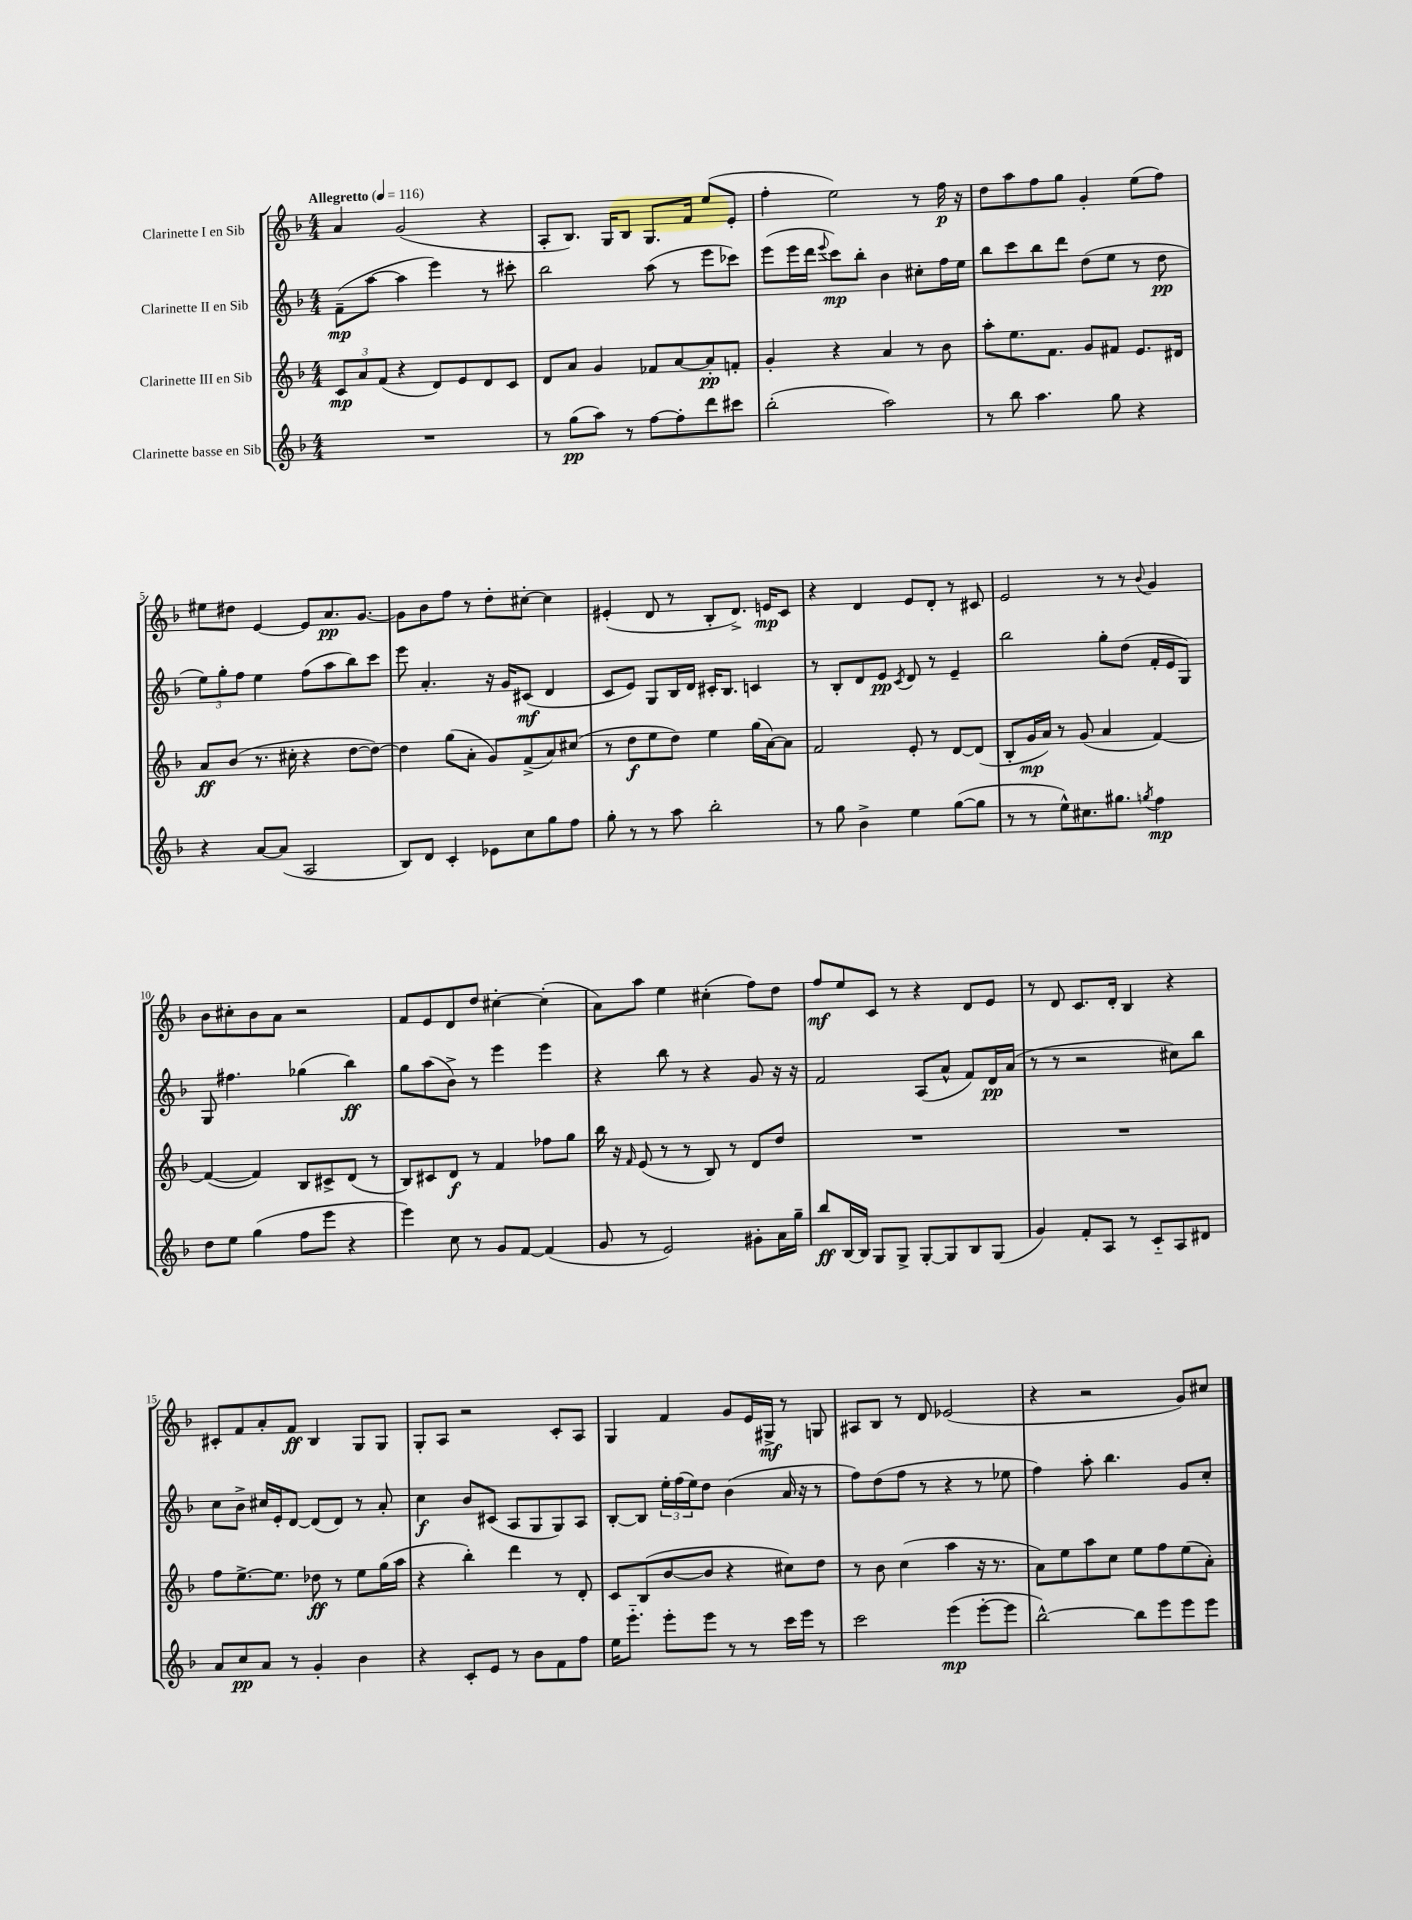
<<
\new StaffGroup <<
\new Staff = "s0" \with { instrumentName = "Clarinette I en Sib" } {
    \clef treble \key f \major \numericTimeSignature \time 4/4 \tempo "Allegretto" 4 = 116
    a'4 g'2( r4 |
    a8-. bes8.) g16 bes8 g8. f'16 e''8( e'8-. |
    f''4-. e''2) r8 f''16\p r16 |
    d''8 a''8 f''8 g''8 g'4-. e''8( f''8) |
    eis''8 dis''8 e'4~ e'8 a'8.\pp g'8.~ |
    g'8 bes'8 f''8 r8 d''8-. cis''8~-. cis''4 |
    eis'4-.( d'8 r8 bes8-. d'8.->) e'16\mp c'8 |
    r4 d'4 e'8 d'8-. r8 cis'8 |
    e'2 r8 r8 \appoggiatura { bes'8 } g'4 |
    bes'8 cis''8-. bes'8 a'8 r2 |
    f'8 e'8 d'8 d''8 cis''4~-. cis''4-.( |
    a'8) a''8 e''4 cis''4-.( f''8) d''8 |
    f''8\mf e''8 c'8 r8 r4 d'8 e'8 |
    r8 d'8 c'8. d'16-. bes4 r4 |
    cis'8-. f'8 a'8-. f'8\ff bes4 g8 g8 |
    g8-. a8 r2 c'8-. a8 |
    g4 f'4 g'8 e'16 gis16->\mf r8 g8 |
    ais8 bes8 r8 d'8 ees'2( |
    r4 r2 g'8) cis''8 \bar "|." |
}
\new Staff = "s1" \with { instrumentName = "Clarinette II en Sib" } {
    \clef treble \key f \major \numericTimeSignature \time 4/4
    f'8--\mp( a''8~ a''4 e'''4) r8 cis'''8-. |
    bes''2 a''8( r8 e'''8 ces'''8) |
    e'''8( e'''16 d'''16 \appoggiatura { e'''8 } c'''8\mp) bes''8-. bes'4 cis''8-. f''16 e''16 |
    bes''8 c'''8 bes''8 d'''8 d''8( e''8 r8 d''8\pp |
    \tuplet 3/2 { e''8) g''8-. f''8 } e''4 f''8( a''8 bes''8) c'''8 |
    e'''8 a'4.-. r16 g'16 cis'8\mf( d'4 |
    c'8 e'8) g8 bes16 d'16 cis'16-. bes8. c'4 |
    r8 bes8-. d'8 e'8\pp \acciaccatura { c'8 } d'8 r8 e'4-- |
    bes''2 g''8-. d''8( f'16-. e'16 g8) |
    g8 fis''4. ges''4( bes''4\ff) |
    g''8 a''8( bes'8->) r8 e'''4 e'''4 |
    r4 bes''8 r8 r4 g'8 r16 r16 |
    f'2 a8( a'8-^ f'8) d'16\pp a'16( |
    r8 r8 r2 cis''8) bes''8 |
    c''8 bes'8-> cis''16 e'16-. d'8~ d'8( d'8) r8 a'8-. |
    c''4\f bes'8 cis'8( a8 g8 g8) a8 |
    bes8~-. bes8 \tuplet 3/2 { e''16-. f''16( e''16) } d''8 bes'4( a'16 r16 r8 |
    f''8) d''8( f''8 r8 r4 r8 ees''8 |
    f''4) a''8-. bes''4. g'8 c''8-. \bar "|." |
}
\new Staff = "s2" \with { instrumentName = "Clarinette III en Sib" } {
    \clef treble \key f \major \numericTimeSignature \time 4/4
    \tuplet 3/2 { c'8\mp a'8 f'8( } r4 d'8) e'8 d'8 c'8 |
    d'8 a'8 g'4 fes'8 a'8~ a'8-.\pp f'8-. |
    g'4-. r4 a'4 r8 bes'8 |
    a''8-. e''8. f'8. g'8 fis'8 e'8. dis'16 |
    a'8\ff bes'8( r8. cis''16-. r4 d''8~ d''8~) |
    d''4 g''8( a'8-. g'8) f'8->( a'8) cis''8( |
    r8 d''8\f e''8 d''8) e''4 g''16( a'16~) a'8 |
    f'2 e'8-. r8 d'8~ d'8( |
    bes8-. g'16\mp a'16) r8 g'8( a'4 f'4~) |
    f'4~( f'4) bes8 cis'8-> d'8( r8 |
    bes8) cis'8 d'8\f r8 f'4 fes''8 g''8 |
    bes''16 r16 \grace { f'16 } e'8( r8 r8 bes8) r8 d'8 d''8 |
    R1 |
    R1 |
    f''8 e''8.~-> e''8. des''8\ff r8 e''8 g''16( a''16 |
    r4 bes''4-.) d'''4 r8 d'8-. |
    c'8 bes8( bes'8~ bes'8 r4 cis''8) d''8 |
    r8 bes'8 c''4( a''4 r16 r8. |
    a'8) e''8 a''8 c''8 e''8 f''8 e''8( a'8-.) \bar "|." |
}
\new Staff = "s3" \with { instrumentName = "Clarinette basse en Sib" } {
    \clef treble \key f \major \numericTimeSignature \time 4/4
    R1 |
    r8 g''8\pp( a''8) r8 f''8~ f''8-. d'''8 cis'''8 |
    bes''2-.( a''2) |
    r8 bes''8 a''4. g''8 r4 |
    r4 a'8~ a'8( a2 |
    bes8) d'8 c'4-. ees'8 c''8 g''8 f''8 |
    g''8-. r8 r8 a''8 bes''2-. |
    r8 g''8 bes'4-> e''4 g''8~( g''8 |
    r8 r8 e''8-^) cis''8. gis''8. \acciaccatura { g''8 } f''4\mp |
    d''8 e''8 g''4( f''8 e'''8 r4 |
    e'''4) c''8 r8 g'8 f'8~ f'4( |
    g'8 r8 e'2) gis'8-. a'16 g''16-- |
    bes''8\ff bes16~ bes16 g8 g8-> g8~-. g8 bes8 g8( |
    g'4) f'8-. a8 r8 c'8-_ a8 dis'8 |
    a'8 c''8\pp a'8 r8 g'4-. bes'4 |
    r4 c'8-. e'8 r8 bes'8 f'8 f''8 |
    e''16 e'''8.-_ e'''8-. e'''8 r8 r8 c'''16 e'''16 r8 |
    c'''2 e'''4\mp( e'''8~-. e'''8 |
    bes''2~-^) bes''8 e'''8 e'''8 e'''8 \bar "|." |
}
>>
>>
